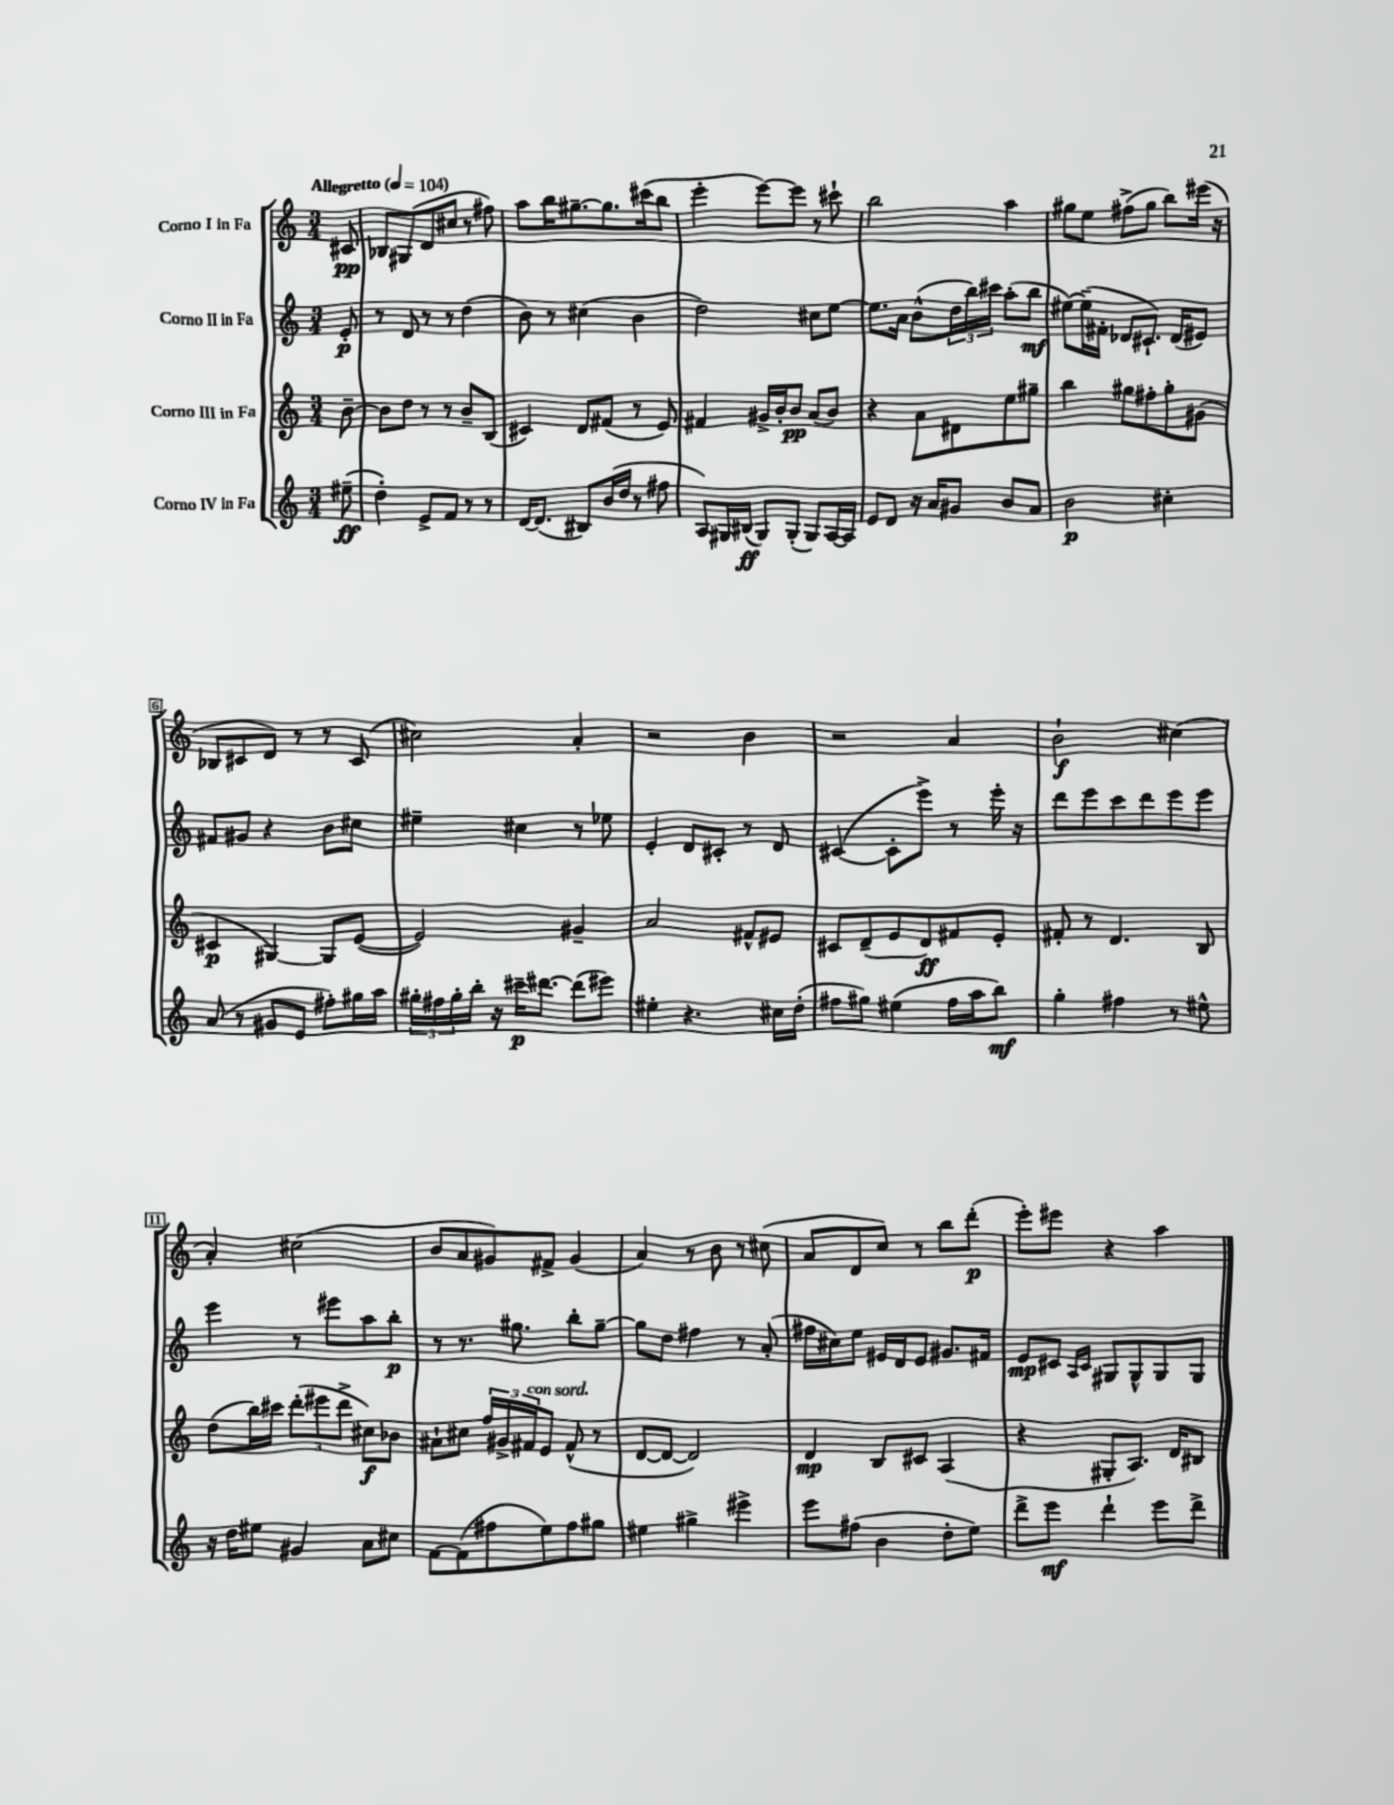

**kern	**kern	**kern	**kern
*staff4	*staff3	*staff2	*staff1
*clefG2	*clefG2	*clefG2	*clefG2
*k[]	*k[]	*k[]	*k[]
*M3/4	*M3/4	*M3/4	*M3/4
*MM104	*MM104	*MM104	*MM104
(8ee#~\	[8b~\	8e'/	8c#/
=	=	=	=
4dd'\)	8b\]L	8r	8B-/L
.	8dd\J	8d/	(8G#/
8e^/L	8r	8r	8d/
8f/J	8r	8r	8cc#/J
8r	8b~/L	(4dd\	8r
8r	(8B/J	.	8ff#\)
=	=	=	=
[16d/LK	4c#/)	8b\)	8aa\L
(8.d/]J	.	.	.
.	.	8r	16bb\K
.	.	.	[8.gg#~\
8B#/L)	8d/L	(4cc#\	.
(16b/L	(8f#/J	.	8.gg#\]
16dd/JJ	.	.	.
8r	8r	4b\	.
.	.	.	(16ccc#\k
8ff#\	8e/)	.	8bb\J
=	=	=	=
8A/L)	4f#/	2dd\)	4eee'\
16G#/L	.	.	.
(16B#/JJ	.	.	.
8G#/L)	16g#^/LL	.	[8eee\L)
.	16b'/J	.	.
(8G#'/J	8b/J	.	8eee\]J
8G#/L)	(8a/L	8cc#\L	8r
[16A/L	8b/J)	[8ee\J	8ccc#`\
16A/]JJ	.	.	.
=	=	=	=
8e/L	4r	8.ee\]L	2bb\
8d/J	.	.	.
.	.	16a\Jk	.
16r	8a\L	(8b^^\L	.
16a/LK	.	.	.
8g#/J	8d#\	24dd\L	.
.	.	24bb\)	.
.	.	24ccc#\JJ	.
8b/L	8ee\	(8aa'\L	4aa\
8a/J	8gg#~\J	8bb\J	.
=	=	=	=
2b\	4bb\	[8ee#\L)	8gg#\L
.	.	(16ee#~\]L	8ee\J
.	.	16f#'\JJ	.
.	8gg#\L	8d-/L	(8ff#^\L
.	8ff#'\	8.c#`/J)	8gg#\J
4cc#'\	8gg#'\	.	8bb\L)
.	.	(16d-/LK	.
.	(8g#\J	8e#/J)	(16eee#\Jk
.	.	.	16r
=	=	=	=
(8a/	4c#/	8f#/L	8B-/L
8r	.	8g#/J	8c#/
8g#/L	[4G#/)	4r	8d/J)
8e/J	.	.	8r
8ff#'\L)	8G#/]L	8b\L	8r
16gg#\L	([8e/J	8cc#\J	(8c#/
16aa\JJ	.	.	.
=	=	=	=
24gg#'\LL	2e/])	4ee#~\	2cc#\)
24ff#\	.	.	.
24gg#'\	.	.	.
16bb'\JJ	.	.	.
16r	.	.	.
16ccc#~\LK	.	4cc#\	.
[8.ddd#\J	.	.	.
(8ddd#\]L	4g#~/	8r	4a'/
8eee#\J)	.	8ee-\	.
=	=	=	=
4ee#'\	2a/	4e'/	2r
4.r	.	8d/L	.
.	.	8c#'/J	.
.	8f#^^/L	8r	4b\
16cc#\LL	8e#/J	8d/	.
(16dd'\JJ	.	.	.
=	=	=	=
8ff#\L	8c#/L	([4c#/	2r
8gg#\J)	(8d~/	.	.
(4ee#\	8e/	8c#'\]L	.
.	8d/)	8eee^\J)	.
16ff#\LL	8f#/	8r	4a/
16aa\J	.	.	.
8bb\J)	8e'/J	16eee'\	.
.	.	16r	.
=	=	=	=
4gg'\	8f#'/	8ddd\L	2b`\
.	8r	8eee\	.
4ff#\	4.d/	8ccc\	.
.	.	8ddd\	.
8r	.	8eee\	(4cc#\
8ee#^^\	8B/	8eee\J	.
=	=	=	=
16r	(8dd\L	4eee\	4a'/)
16dd\LK	.	.	.
8ee#\J	16bb\L)	.	.
.	16ccc#\JJ	.	.
4g#/	(12ddd'\L	8r	(2cc#\
.	12eee#\	.	.
.	.	8eee#\L	.
.	12ddd^\J	.	.
8a\L	8cc#\L)	8aa\	.
8cc#\J	8b-\J	8bb'\J	.
=	=	=	=
[8f\L	8a#`\L	8r	8b/L
(8f\]	8cc#\J	8.r	8a/
8ff#\	24ff/LL	.	8g#/)
.	24g#^/	.	.
.	.	8.gg#\	.
.	24f#/J	.	.
8ee\)	8e/J	.	8f#^/J
8ff#\	(8f#^^/	8bb'\L	(4g#/
8gg#\J	8r	[8gg#~\J	.
=	=	=	=
4ee#\	[8d/L	8gg#\]L	4a/)
.	8d/_J	8dd\J	.
4gg#^\	2d/])	4ff#\	8r
.	.	.	8b\
4eee#^\	.	8r	8r
.	.	(8a'/	(8cc#\
=	=	=	=
8eee\L	4d/	16ff#\LL	8a/L
.	.	16cc#\J)	.
(8ff#\J	.	8ee\J	8d/
4b\	8B/L	16e#/LL	8cc/J)
.	.	16d/J	.
.	8c#/J	8e#/J	8r
8dd'\L	(4A/	8.g#/L	8bb\L
8ee\J)	.	.	(8ddd'\J
.	.	16f#/Jk	.
=	=	=	=
8ddd^\L	4r	8e/L	8eee'\L)
8eee\J	.	8c#/J	8eee#\J
.	.	16qqA/LL	.
.	.	16qqc#/JJ	.
4ddd`\	8G#'/L	8G#/L	4r
.	8.A/J)	8G#^^/	.
8eee\L	.	8G#/	4aa\
.	16d/LK	.	.
8ddd^\J	8B#/J	8G#/J	.
==	==	==	==
*-	*-	*-	*-
